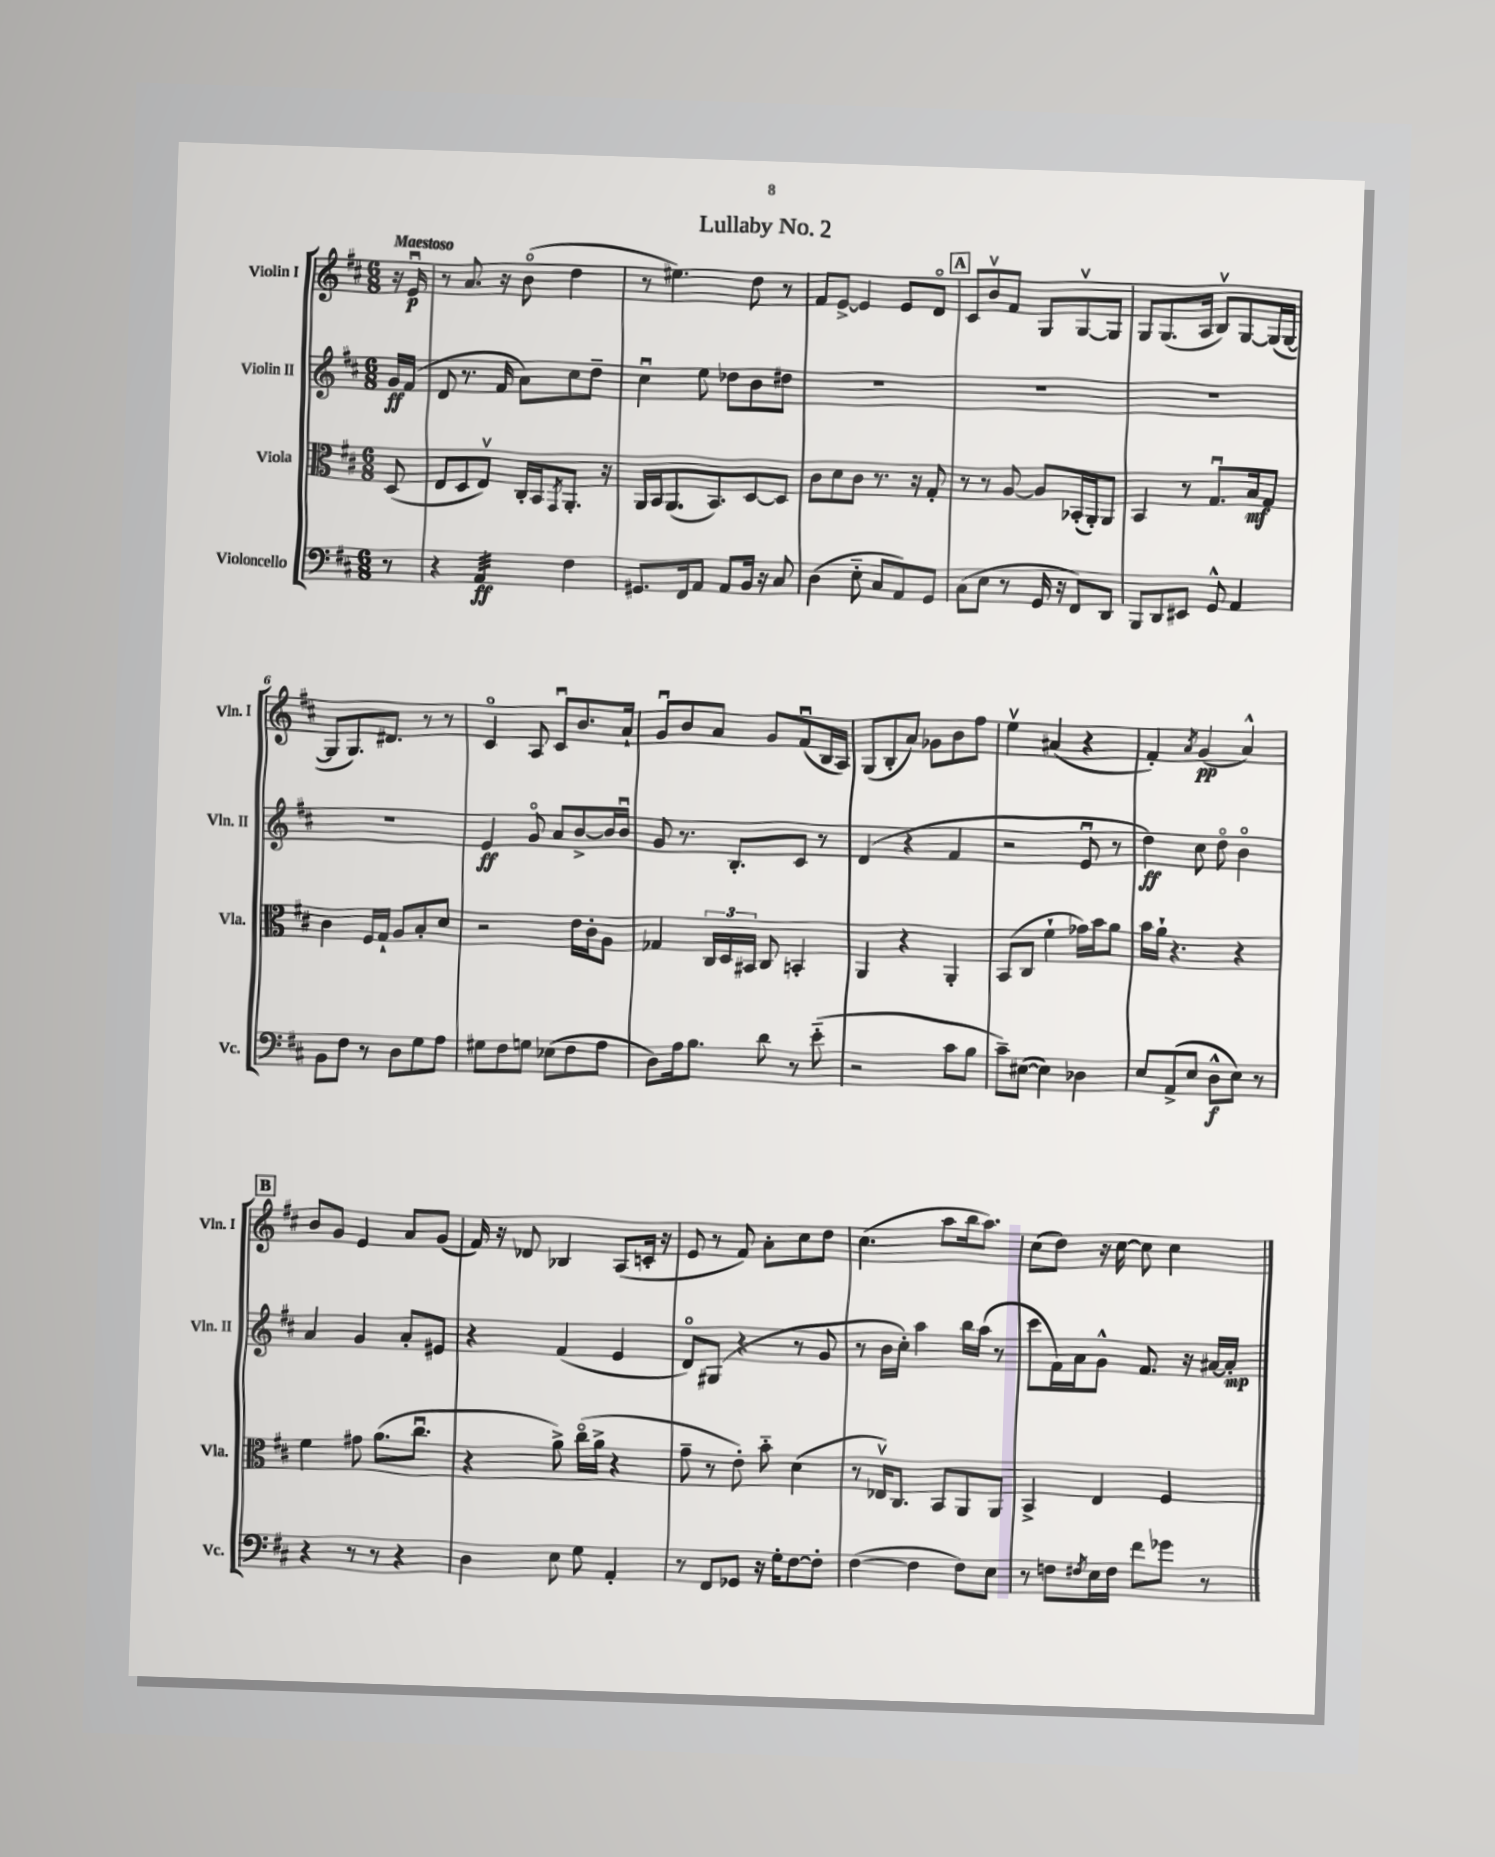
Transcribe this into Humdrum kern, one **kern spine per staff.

**kern	**kern	**kern	**kern
*staff4	*staff3	*staff2	*staff1
*clefF4	*clefC3	*clefG2	*clefG2
*k[f#c#]	*k[f#c#]	*k[f#c#]	*k[f#c#]
*M6/8	*M6/8	*M6/8	*M6/8
8r	(8D	16g	16r
.	.	(16f#	16eu
=	=	=	=
4r	8E	8d	8r
.	8D	8.r	8.a
4AA	8Ev)	.	.
.	.	16f#	16r
.	16C#'	8a)	(8bo
.	16BB	.	.
.	8qGG	.	.
4F#	8.AA'	8cc#	4dd
.	.	8dd~	.
.	16r	.	.
=	=	=	=
8.GG#	16AA	4cc#u	8r
.	16BB	.	.
.	(8.AA	.	4.ee#)
16FF#	.	.	.
8AA	.	8ee	.
.	8.BB)	.	.
8AA	.	8dd-	.
16BB	[8D	8b	8dd
16r	.	.	.
8C#	8D]	8dd#	8r
=	=	=	=
(4D	8c#	2.r	8f#
.	8d	.	[8e^
8E'~	8c#	.	4e]
8C#	8.r	.	.
8AA)	.	.	8e
.	16r	.	.
8GG	8G'	.	8do
=	=	=	=
(8C#	8r	2.r	8c#
8E	8r	.	8bv
8r	[8A	.	8f#
16GG	8A]	.	8G
16r	.	.	.
8FF#)	(16BB-'	.	[8Gv
.	16AA')	.	.
8DD	8AA	.	8G]
=	=	=	=
8BBB	4BB	2.r	8G
8DD	.	.	(8.G
8EE#	8r	.	.
.	.	.	16A
8GG^^	8.Gu	.	8Bv)
4AA	.	.	[8G
.	16B	.	.
.	8G	.	(16G]
.	.	.	[16G
=	=	=	=
8BB	4c#	2.r	8G]
8F#	.	.	8.G)
8r	16F#	.	.
.	16G`	.	8.d#
8D	8A	.	.
8G	8B'	.	8r
8A	8d	.	8r
=	=	=	=
8G#	2r	4e	4c#o
8F#	.	.	.
8G	.	8go	8A
(8E-	.	8a	8c#u
8F#	16e	[8b^	8.b
.	16c#'	.	.
8A	8A	16b]	.
.	.	16bu	16a`
=	=	=	=
8D)	4G-	8g	8gu
16A	.	8.r	8b
8.B	.	.	.
.	24C#	.	8a
.	24D	.	.
.	.	8.B'	.
.	24BB#	.	.
8d	8C#	.	8g
8r	4BB'	8c#	(8f#u
(8e'~	.	8r	16B
.	.	.	16A)
=	=	=	=
2r	4AA	(4d	(8G
.	.	.	8B'
.	4r	4r	8a)
.	.	.	8g-
8c#	4AA'	4f#	8b
8B	.	.	8ff#
=	=	=	=
8c#~)	(8BB	2r	4eev
([8E#	8C#	.	.
4E#])	4f#`	.	(4a#
4D-	16g-)	8eu	4r
.	16b	.	.
.	8a	8r	.
=	=	=	=
8E	16b	4dd)	4f#')
.	16a`	.	.
(8AA^	4.r	.	.
.	.	.	8qa
8E	.	8cc#	(4g
8D^^	.	8ddo	.
8E)	4r	4bo	4a^^)
8r	.	.	.
=	=	=	=
4r	4f#	4a	8b
.	.	.	8g
8r	8g#	4g	4e
8r	(8.a	.	.
4r	.	8a'	8a
.	8.cc#u	.	.
.	.	8e#	(8g
=	=	=	=
4D	4r	4r	16f#)
.	.	.	16r
.	.	.	8d-
8E	8a^)	(4f#	4B-
8G	(16cc#o	.	.
.	16a^	.	.
4AA'	4r	4e	(8A
.	.	.	16c'
.	.	.	16r
=	=	=	=
8r	8g~	8do)	8e
8FF#	8r	(8G#	8r
8GG-	8e')	4r	8f#)
16r	8b'~	.	8a'
16G'	.	.	.
[8F#	(4d	8r	8cc#
8F#']	.	8g	8dd
=	=	=	=
([4F#	8r	8r	(4.cc#
.	16E-v)	16b	.
.	8.C#	16cc#')	.
4F#]	.	4aa	.
.	8BB	.	8aa
8F#)	8AA	16bb	16bb
.	.	(16aa	8.aa)
8E	8AA	8r	.
=	=	=	=
8r	4BB^	8ccc#	(8cc#
8F	.	16f#)	8dd)
.	.	16a	.
8qF#	.	.	.
16E	4E	8g^^	16r
16F#	.	.	[16cc#
8f#	.	8.f#	8cc#]
8g-	4F#	.	4cc#
.	.	16r	.
8r	.	[16a#	.
.	.	16a#']	.
==	==	==	==
*-	*-	*-	*-
